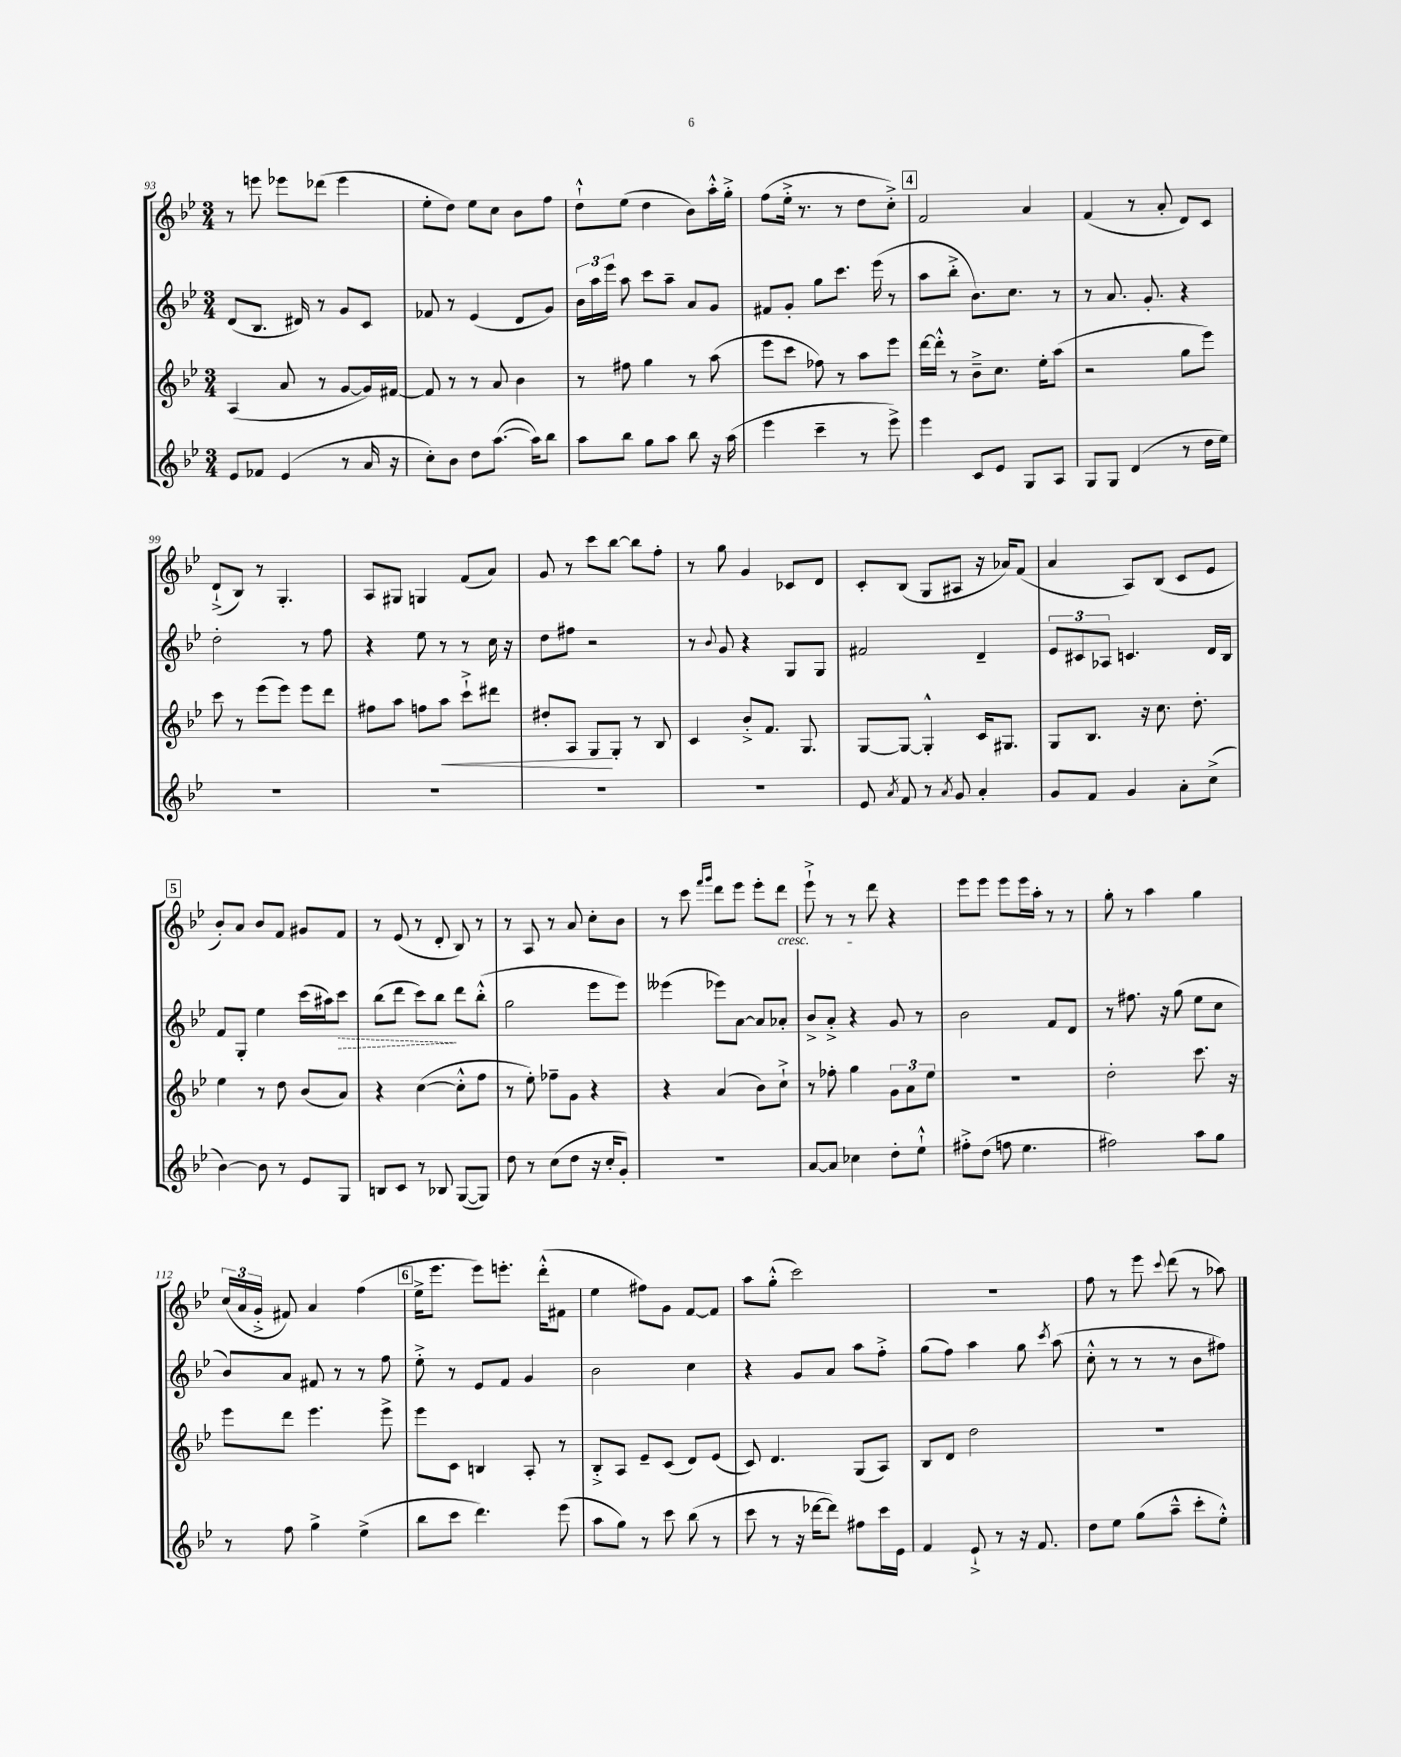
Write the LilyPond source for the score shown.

<<
\new StaffGroup <<
\new Staff = "s0" {
    \clef treble \key bes \major \numericTimeSignature \time 3/4
    \autoBeamOff r8 e'''8 ees'''8[ des'''8]( ees'''4 |
    ees''8[-. d''8]) ees''8[ c''8] bes'8[ f''8] |
    d''8[-!-^ ees''8]( d''4 bes'8[) a''16-.-^ g''16]-.-> |
    f''8[( ees''16]-.-> r8. r8 d''8[ c''8]-.->) |
    \mark \markup { \box "4" } f'2 a'4 |
    f'4( r8 a'8-. d'8[) c'8] |
    d'8[-!->( bes8]) r8 g4.-. |
    a8[ gis8] g4 f'8[( a'8]) |
    g'8 r8 c'''8[ bes''8]~ bes''8[ f''8]-. |
    r8 g''8 g'4 ces'8[ d'8] |
    c'8[-. bes8]( g8[ ais8] r16 aes'16[) f'8]( |
    a'4 a8[) bes8]( c'8[ ees'8] |
    \mark \markup { \box "5" } bes'8[-.) a'8] bes'8[ f'8] gis'8[ f'8] |
    r8 ees'8( r8 d'8-. bes8) r8 |
    r8 a8 r8 a'8 c''8[-. bes'8] |
    r8 c'''8 \grace { f'''16[ g'''16] } d'''8[ ees'''8] ees'''8[-. d'''8]\cresc |
    ees'''8-!-> r8 r8 d'''8\! r4 |
    ees'''8[ ees'''8] ees'''8[ ees'''16 a''16]-. r8 r8 |
    g''8-. r8 a''4 g''4 |
    \tuplet 3/2 { c''16[( a'16 g'16]-.-> } fis'8) a'4 f''4( |
    \mark \markup { \box "6" } ees''16[-> ees'''8.] ees'''8[) e'''8.]-. d'''16[-.-^( fis'8] |
    ees''4 fis''8[) g'8] f'8[~ f'8] |
    a''8[ g''8]-.-^( c'''2) |
    R2. |
    f''8 r8 ees'''8 \appoggiatura { c'''8 } d'''8( r8 aes''8) \bar "|." |
}
\new Staff = "s1" {
    \clef treble \key bes \major \numericTimeSignature \time 3/4
    \autoBeamOff d'8[( bes8.] dis'16) r8 g'8[ c'8] |
    fes'8 r8 ees'4( d'8[ g'8]) |
    \tuplet 3/2 { bes'16[ a''16 ees'''16] } a''8 c'''8[ a''8]-- a'8[ g'8] |
    fis'8[ g'8]-. g''8[ c'''8.] ees'''16( r8 |
    \mark \markup { \box "4" } a''8[ bes''8]-.-> bes'8.[) c''8.] r8 |
    r8 a'8. g'8.-. r4 |
    d''2-. r8 f''8 |
    r4 ees''8 r8 r8 c''16 r16 |
    d''8[ fis''8] r2 |
    r8 \appoggiatura { bes'8 } g'8 r4 g8[ g8] |
    fis'2 d'4-- |
    \tuplet 3/2 { ees'8[ cis'8 aes8] } c'4. d'16[ bes16] |
    \mark \markup { \box "5" } f'8[ g8]-. ees''4 c'''16[( ais''16) \once \override Hairpin.style = #'dashed-line c'''8]\> |
    bes''8[( d'''8] c'''8[) bes''8]\! d'''8[ bes''8]-.-^( |
    g''2 ees'''8[ ees'''8]) |
    eeses'''4( ees'''8[) a'8]~ a'8[ aes'8]-. |
    bes'8[-> a'8]-.-> r4 g'8 r8 |
    bes'2 f'8[ d'8] |
    r8 fis''8. r16 g''8( ees''8[ c''8] |
    bes'8[) a'8] fis'8 r8 r8 f''8 |
    \mark \markup { \box "6" } ees''8-.-> r8 ees'8[ f'8] g'4 |
    bes'2 c''4 |
    r4 g'8[ a'8] a''8[ f''8]-.-> |
    g''8[( f''8]) a''4 g''8 \acciaccatura { c'''8 } a''8( |
    c''8-.-^ r8 r8 r8 bes'8[ fis''8]) \bar "|." |
}
\new Staff = "s2" {
    \clef treble \key bes \major \numericTimeSignature \time 3/4
    \autoBeamOff a4( a'8 r8 g'8[~ g'16) fis'16]~ |
    fis'8 r8 r8 a'8 bes'4 |
    r8 fis''8 g''4 r8 a''8( |
    ees'''8[ c'''8] fes''8) r8 a''8[ ees'''8] |
    \mark \markup { \box "4" } d'''16[~ d'''16]-.-^ r8 bes'8[---> c''8.] ees''16[-. a''8]( |
    r2 g''8[ ees'''8]) |
    c'''8 r8 ees'''8[( ees'''8]) ees'''8[ d'''8] |
    fis''8[ a''8] f''8[ a''8]\< c'''8[-!-> dis'''8] |
    dis''8[-. a8] g8[\! g8]-. r8 bes8 |
    c'4 bes'8[-.-> f'8.] g8. |
    g8[~ g8]~ g4-.-^ c'16[ gis8.] |
    g8[ bes8.] r16 c''8. d''8.-. |
    \mark \markup { \box "5" } ees''4 r8 d''8 bes'8[( a'8]) |
    r4 c''4~( c''8[-.-^ f''8] |
    r8 ees''8-.) fes''8[-- g'8] r4 |
    r4 a'4( bes'8[) c''8]-!-> |
    r8 fes''8-. g''4 \tuplet 3/2 { g'8[ a'8 ees''8] } |
    R2. |
    d''2-. c'''8. r16 |
    ees'''8[ d'''8] ees'''4. ees'''8-> |
    \mark \markup { \box "6" } ees'''8[ c'8] b4 a8-. r8 |
    bes8[-.-> a8] ees'8[-- c'8]( d'8[) ees'8]( |
    c'8) d'4. g8[( a8]) |
    bes8[ d'8] d''2 |
    R2. \bar "|." |
}
\new Staff = "s3" {
    \clef treble \key bes \major \numericTimeSignature \time 3/4
    \autoBeamOff ees'8[ fes'8] ees'4( r8 a'16 r16 |
    c''8[-.) bes'8] d''8[ a''8.]~( a''16[) bes''8] |
    a''8[ bes''8] g''8[ a''8] bes''8 r16 a''16( |
    ees'''4 c'''4-- r8 ees'''8->) |
    \mark \markup { \box "4" } ees'''4 c'8[ ees'8] g8[ a8] |
    g8[ g8] d'4( r8 d''16[ ees''16]) |
    R2. |
    R2. |
    R2. |
    R2. |
    ees'8 \acciaccatura { a'8 } f'8 r8 \acciaccatura { a'8 } g'8 a'4-. |
    g'8[ f'8] g'4 a'8[-. c''8]->( |
    \mark \markup { \box "5" } bes'4~) bes'8 r8 ees'8[ g8] |
    b8[ c'8] r8 bes8 g8[~( g8]) |
    d''8 r8 c''8[( d''8] r16 c''16[-. g'8]-.) |
    R2. |
    a'8[~ a'8] ces''4 d''8[-. ees''8]-!-^ |
    fis''8[-.-> d''8]( f''8 ees''4. |
    fis''2) a''8[ g''8] |
    r8 f''8 g''4-> ees''4->( |
    \mark \markup { \box "6" } bes''8[ c'''8] d'''4.) ees'''8( |
    a''8[ g''8]) r8 c'''8 bes''8( r8 |
    c'''8 r8 r16 des'''16[~ des'''8]) fis''8[ c'''16 ees'16] |
    f'4 ees'8-!-> r8 r16 f'8. |
    d''8[ ees''8] g''8[( a''8]---^ c'''8[-. ees''8]-.-^) \bar "|." |
}
>>
>>
\layout { \context { \Score currentBarNumber = #93 } }
